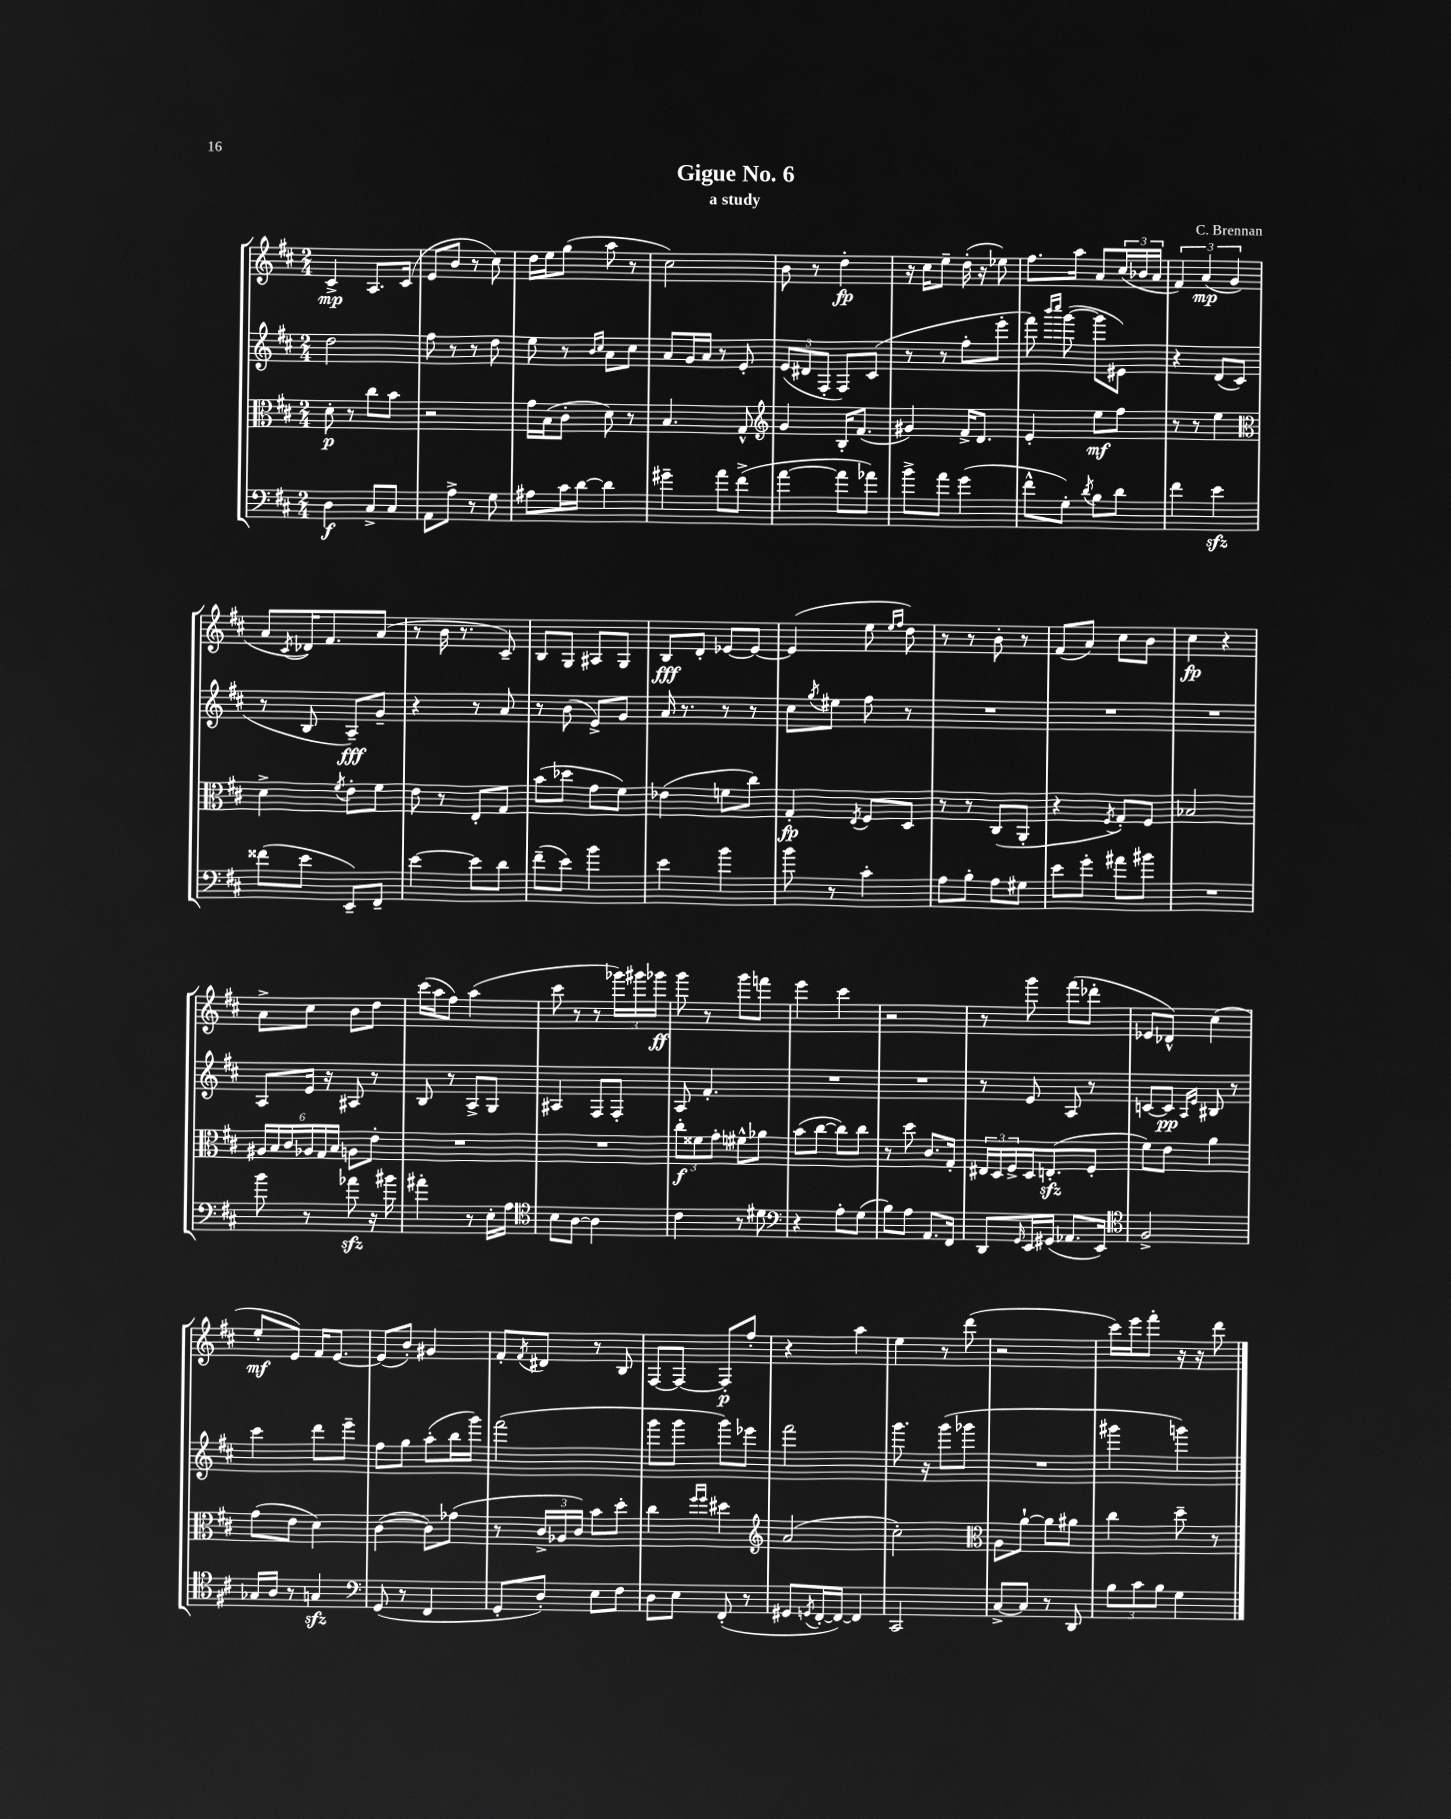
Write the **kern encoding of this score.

**kern	**kern	**kern	**kern
*staff4	*staff3	*staff2	*staff1
*clefF4	*clefC3	*clefG2	*clefG2
*k[f#c#]	*k[f#c#]	*k[f#c#]	*k[f#c#]
*M2/4	*M2/4	*M2/4	*M2/4
4D\	8d'\	2dd\	4c#^/
.	8r	.	.
8C#^/L	8cc#\L	.	8.A/L
8C#/J	8b\J	.	.
.	.	.	(16c#/Jk
=	=	=	=
8AA\L	2r	8ff#\	8e/L
8A^\J	.	8r	8b/J
8r	.	8r	8r
8G\	.	8dd\	8cc#\)
=	=	=	=
8A#\L	16g\LL	8ee\	16dd\LL
.	(16B\J	.	16ee\J
16c#\L	8c#'\J	8r	(8gg\J
[16d\JJ	.	.	.
.	.	16qqb/LL	.
.	.	16qqcc#/JJ	.
4d\]	8d\)	8a\L	8aa\
.	8r	8cc#\J	8r
=	=	=	=
4g#~\	4.B/	8a/L	2cc#\)
.	.	16g/L	.
.	.	16a/JJ	.
8a\L	.	8r	.
(8f#^\J	8G^^/	8e'/	.
=	=	=	=
*	*clefG2	*	*
[4a\	4g/	(12e/L	8b\
.	.	12d#/	.
.	.	.	8r
.	.	12F#'/J	.
8a\]L	16B'/LK	8F#/L)	4dd'\
.	(8.f#/J	.	.
8a-\J)	.	(8c#/J	.
=	=	=	=
8b^\L	4g#/)	8r	16r
.	.	.	16cc#\LK
8a\J	.	8r	8ee~\J
(4g\	16f#^/LK	8ff#'\L	(16dd'\
.	8.d/J	.	16r
.	.	8eee'\J	8ee-\)
=	=	=	=
8f#^^\L	4e'/	8fff#\)	8.ff#\L
.	.	16qqbbb/LL	.
.	.	16qqcccc#/JJ	.
8G'\J)	.	([8ggg\	.
.	.	.	16aa\Jk
8qd/	.	.	.
8B\L	8ee\L	8ggg\]L	8a/L
8d\J	8ff#\J	8e#\J)	(24cc#/L
.	.	.	24b-/
.	.	.	24a/JJ
=	=	=	=
4f#\	8r	4r	6f#/)
.	8r	.	.
.	.	.	(6a/
4e\	4ee\	(8d/L	.
.	.	.	6g/
.	.	8c#/J	.
=	=	=	=
*	*clefC3	*	*
(8f##\L	4d^\	8r	8a/L
.	.	.	8qc#/
8e\J	.	8B/	16d-/K)
.	.	.	8.f#/
.	8qf#/	.	.
8EE~/L)	8e'\L	8A~/L)	.
8FF#~/J	8f#\J	8g~/J	(8a/J
=	=	=	=
[4e\	8e\	4r	8r
.	8r	.	16b\
.	.	.	8.r
8e\]L	8E'/L	8r	.
8d\J	8G/J	8a/	8c#~/)
=	=	=	=
(8f#~\L	(8b\L	8r	8B/L
8e\J)	8dd-\J	(8b\	8G/J
4b\	8g\L	8e^/L)	8A#/L
.	8f#\J)	8g/J	8G/J
=	=	=	=
4e\	(4e-\	16a/	8B/L
.	.	8.r	.
.	.	.	8d'/J
4b\	8f\L	8r	[8e-/L
.	8cc#\J)	8r	8e-/_J
=	=	=	=
8b\	4G'/	8cc#\L	(4e-/]
.	.	8qgg/	.
8r	.	8ee#\J	.
.	8qE/	.	.
4c#'\	8F#/L	8ff#\	8ee\
.	.	.	16qqee/LL
.	.	.	16qqff#/JJ
.	8D/J	8r	8dd\)
=	=	=	=
8A\L	8r	2r	8r
8B'\J	8r	.	8r
8A\L	(8C#/L	.	8b'\
8G#\J	8AA'/J	.	8r
=	=	=	=
8e\L	4r	2r	(8f#/L
8g'\J	.	.	8a/J)
.	8qF#/	.	.
8a#\L	8G'/L)	.	8cc#\L
8b#\J	8F#/J	.	8b\J
=	=	=	=
2r	2B-/	2r	4cc#\
.	.	.	4r
=	=	=	=
8b\	24A#/LL	8A/L	8a^\L
.	24B/	.	.
.	24c#/	.	.
8r	24A-/	16e/Jk	8cc#\J
.	24G/	.	.
.	.	16r	.
.	24B/JJ	.	.
8a-\	8A\L	8A#/	8b\L
16r	8e'\J	8r	8dd\J
16b#\	.	.	.
=	=	=	=
4a#'\	2r	8B/	(16ccc#\LL
.	.	.	16aa\J
.	.	8r	8ff#\J)
8r	.	8A^/L	(4aa\
16E'\LL	.	8G/J	.
16A\JJ	.	.	.
=	=	=	=
*clefC4	*	*	*
8B\L	2r	4A#/	8ccc#\
[8A\J	.	.	8r
4A\]	.	8F#/L	8r
.	.	8F#'/J	24ggg-\LL)
.	.	.	24ggg#\
.	.	.	24ggg-\JJ
=	=	=	=
4c#\	12cc#'\L	8A/	8ggg\
.	12f##\	.	.
.	.	4.f#'/	8r
.	12g'\J	.	.
8r	8f#^^\L	.	8ggg\L
8d#\	8a-\J	.	8fff\J
=	=	=	=
*clefF4	*	*	*
4r	(8b\L	2r	4eee\
.	[8cc#\J	.	.
8A'\L	8cc#\]L)	.	4ccc#\
(8G\J	8cc#\J	.	.
=	=	=	=
8B\L)	8r	2r	2r
8A\J	8dd\	.	.
8.AA/L	8.c#/L	.	.
16FF#/Jk	16G'/Jk	.	.
=	=	=	=
8DD/L	24E#/LL	8r	8r
.	24D/	.	.
.	24F#^/	.	.
16qqGG/	.	.	.
16EE/L	16D/J	8e/	8ggg\
(16GG#/JJ	(8.E'/	.	.
8.AA-/L	.	8A/	(8fff#\L
.	8F#'/J	8r	8ddd-'\J
16EE/Jk)	.	.	.
=	=	=	=
*clefC4	*	*	*
2F#^/	8f#\L)	[8c/L	8e-/L
.	8e\J	8c/]J	8d-^^/J)
.	.	16qqA/LL	.
.	.	16qqe/JJ	.
.	4a\	8B#/	(4cc#\
.	.	8r	.
=	=	=	=
16G-/LL	(8g\L	4ccc#\	8ee'/L
16A/JJ	.	.	.
8r	8e\J	.	8e/J)
4G/	4d\)	8ddd\L	16f#/LK
.	.	.	[8.e/J
.	.	8eee~\J	.
=	=	=	=
*clefF4	*	*	*
(8GG/	([4c#\	8ff#\L	(8e/]L
8r	.	8gg\J	8b'/J)
4FF#/	8c#\]L)	(8aa'\L	4g#/
.	(8g-\J	16bb\L	.
.	.	16ggg\JJ)	.
=	=	=	=
8GG'/L	8r	(2fff#\	8f#'/L
.	.	.	8qf#/
8D'/J)	24c#^/LL	.	8d#/J
.	24A-/	.	.
.	24c#/JJ)	.	.
8E\L	8b\L	.	8r
8F#\J	8dd'\J	.	8B/
=	=	=	=
8D\L	4cc#\	8ggg\L	[8F#/L
8E\J	.	8ggg\J	8F#/_J
.	16qqff#/LL	.	.
.	16qqff#/JJ	.	.
(8FF#'/	4dd#\	8ggg\L)	8F#'/]L
8r	.	8eee-\J	8ff#'/J
=	=	=	=
*	*clefG2	*	*
8GG#/L	(2a/	2fff#\	4r
8qGG/	.	.	.
[16FF#'/L	.	.	.
16FF#/_JJ)	.	.	.
4FF#/]	.	.	4aa\
=	=	=	=
2CC#/	2cc#'\)	8.ggg\	4ee\
.	.	16r	.
.	.	(8ggg\L	8r
.	.	8ggg-\J	(8ddd\
=	=	=	=
*	*clefC3	*	*
[8C#^/L	8A\L	2r	2r
8C#/]J	[8a`\J	.	.
8r	8a\]L	.	.
8DD/	8a#\J	.	.
=	=	=	=
12B\L	4cc#\	4ggg#\	16ccc#\LL)
.	.	.	16eee\J
12c#\	.	.	.
.	.	.	8fff#'\J
12B\J	.	.	.
4G\	8dd~\	4ggg\)	16r
.	.	.	16r
.	8r	.	8ddd\
==	==	==	==
*-	*-	*-	*-
